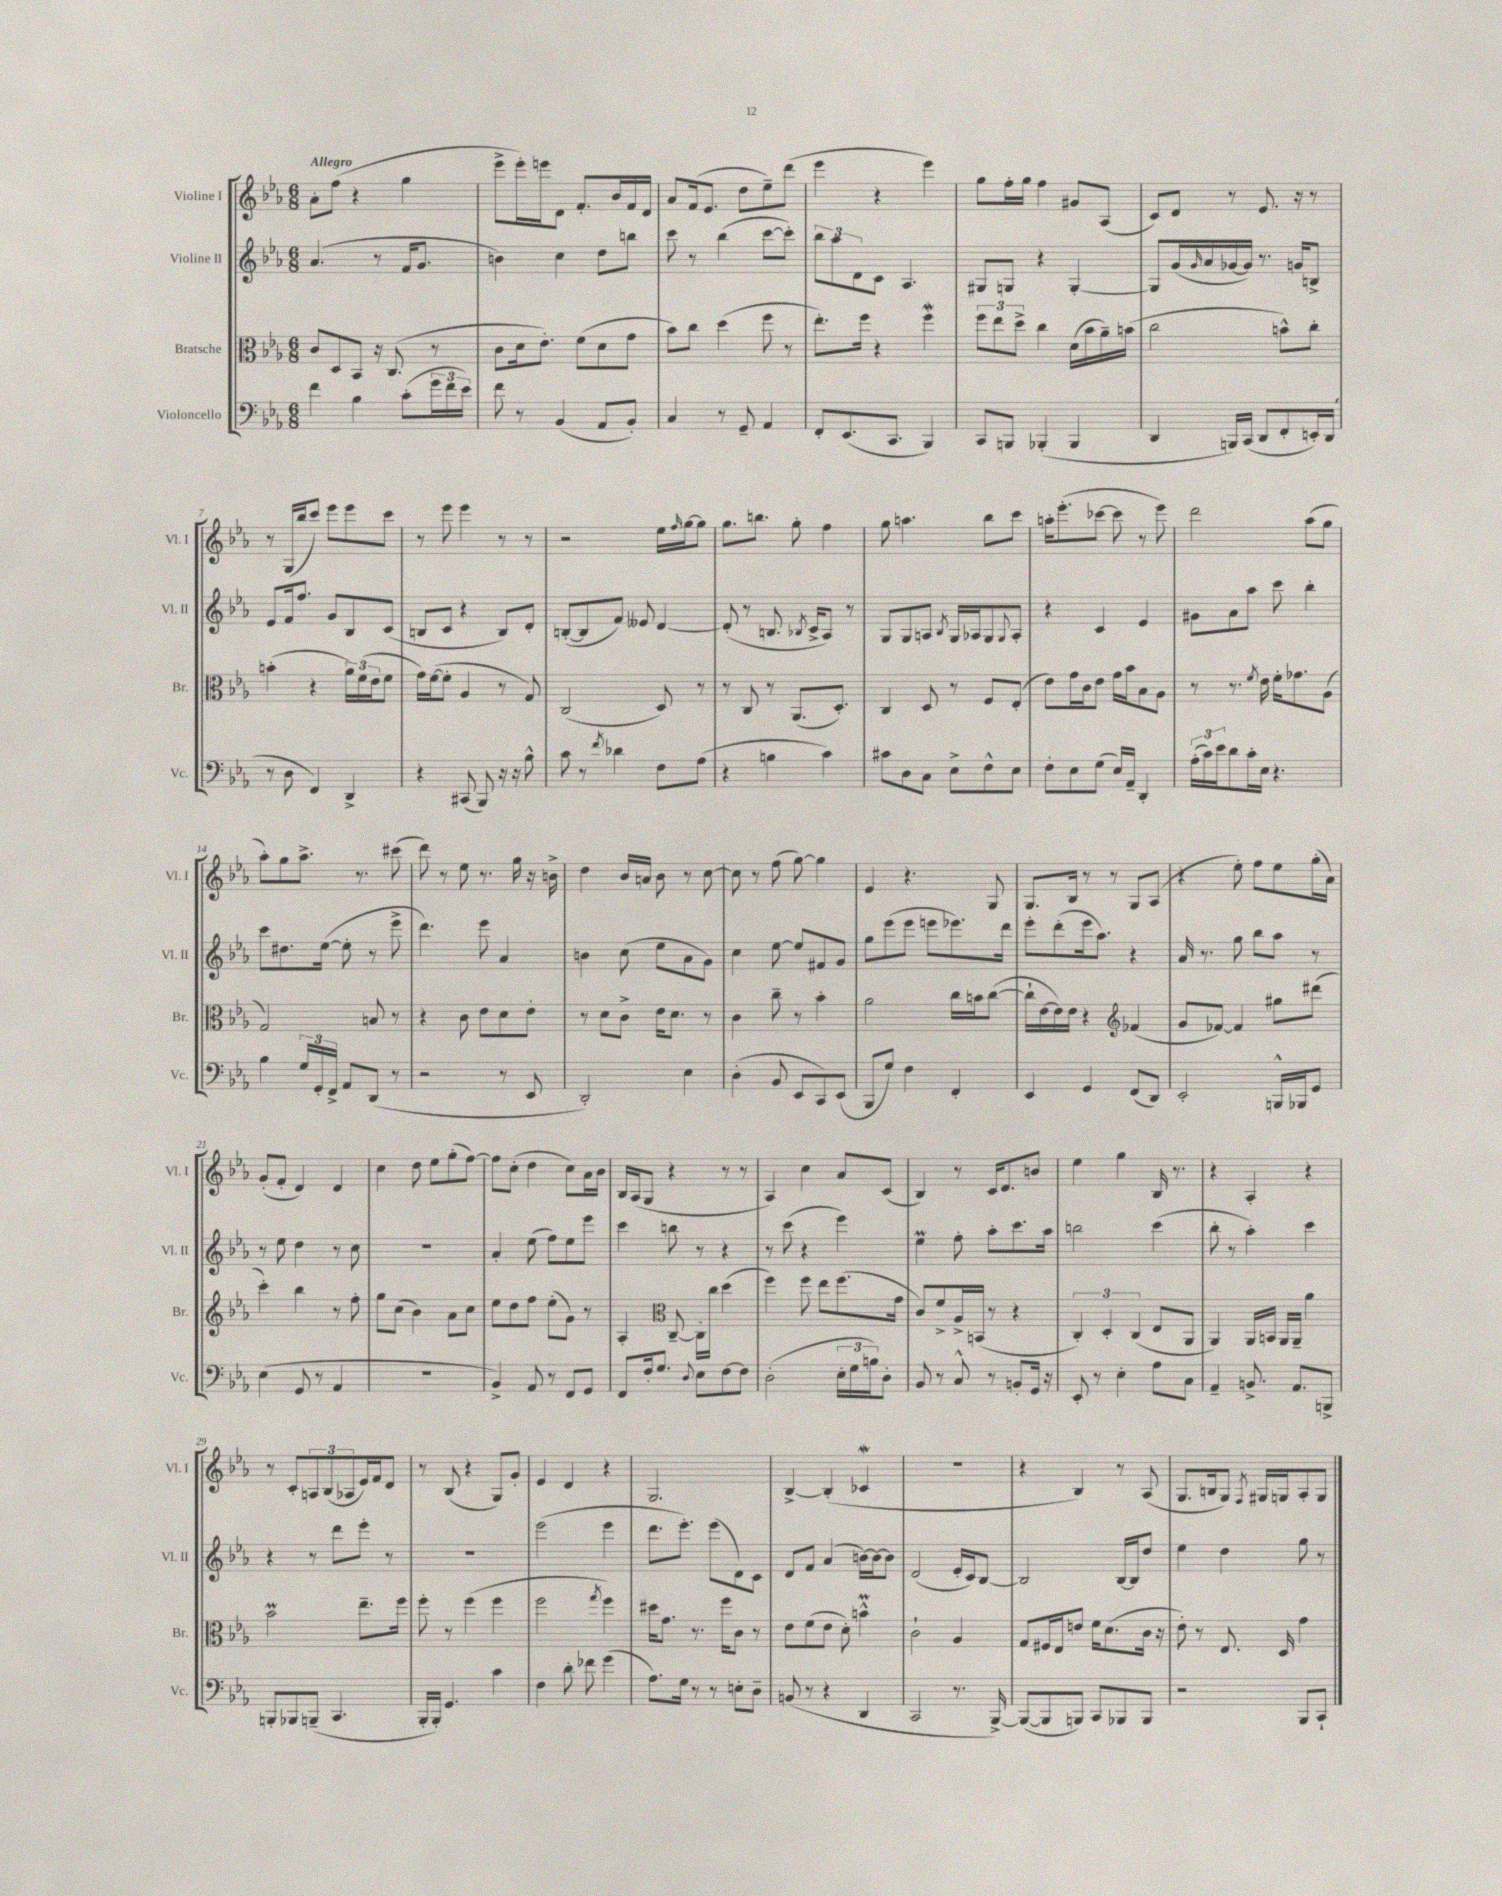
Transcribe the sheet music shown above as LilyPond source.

<<
\new StaffGroup <<
\new Staff = "s0" \with { instrumentName = "Violine I" shortInstrumentName = "Vl. I" } {
    \clef treble \key ees \major \numericTimeSignature \time 6/8 \tempo "Allegro"
    aes'8-. f''8( r4 g''4 |
    ees'''8-> ees'''16-.) e'''16 d'8 f'8.-. bes'16 f'16 d'16 |
    aes'8 f'16( ees'8. d''8 ees''8--) d'''8( |
    ees'''4 r4 ees'''4) |
    g''8 f''16-. g''16 f''4 gis'8 aes8( |
    c'8) d'8 r8 ees'8. r16 r8 |
    r8 g16( bes''16 c'''8) ees'''8 ees'''8 c'''8 |
    r8 ees'''8 ees'''4 r8 r8 |
    r2 ees''16 \grace { f''16 } g''16~ g''8 |
    g''8. b''8. g''8-. f''4 |
    g''8 a''4. bes''8 c'''8 |
    a''16-. ees'''8.-.( ces'''8~ ces'''8 r8 ees'''8) |
    d'''2 aes''8( g''8 |
    aes''8-.) g''8 aes''8.-> r8. cis'''8( |
    d'''8) r8 ees''8 r8. g''16 r16 b'16-> |
    d''4 bes'16 a'16 bes'8 r8 c''8~ |
    c''8 r8 f''8( g''8~) g''4 |
    ees'4 r4. g8 |
    g8. bes16 r8 r8 g8 aes8( |
    r4 ees''8-.) f''8 ees''8 g''16-.( aes'16) |
    g'8-.( f'8-. d'4) d'4 |
    c''4 d''8 ees''8 g''8-.( f''8~) |
    f''8 c''8-.( d''4 c''8) aes'16 bes'16 |
    bes16 aes16( g8 r4 r8 r8 |
    aes4) c''4 aes'8 c'8( |
    bes4) r8 c'16 d'8. b'8 |
    ees''4 g''4 bes16 r8. |
    r4 aes4-. r4 |
    r8 c'8-. \tuplet 3/2 { a8 bes8( aes8 } ees'16) f'16 d'8 |
    r8 bes8( r4 g8) g'8-. |
    ees'4 d'4 r4 |
    g2. |
    bes4~-> bes4-.( ces'4\mordent |
    R2. |
    r4 bes4) r8 aes8( |
    g8. b16 g8) \acciaccatura { f8 } gis16 g16 aes8-. g8 \bar "|." |
}
\new Staff = "s1" \with { instrumentName = "Violine II" shortInstrumentName = "Vl. II" } {
    \clef treble \key ees \major \numericTimeSignature \time 6/8
    aes'4.( r8 f'16 g'8. |
    b'4) c''4 d''8 b''8 |
    c'''8 r8 bes''4( c'''8~ c'''8-.) |
    \tuplet 3/2 { bes''8 aes''8 d'8 } c'8 aes4. |
    gis8 g8 r4 g4~-. |
    g8 g'16( \grace { g'16 } aes'16 ges'16~ ges'16) r8. g'16 b8-> |
    ees'8 f'16 f''8. g'8 bes8 c'8( |
    b8 c'8 r4 b8) d'8-. |
    b8~-.( b8 f'8) eeses'8 d'4~ |
    d'8-.( r8 b8. \acciaccatura { bes8 } c'16-> aes8) r8 |
    g8 g8 a8 \acciaccatura { bes8 } g16 aes16 g8 \appoggiatura { g8 } aes8-. |
    r4 c'4 ees'4 |
    gis'8 aes'8 aes''8 c'''8 bes''4-. |
    c'''8 dis''8. ees''16~( ees''8-. r8 ees'''8-> |
    d'''4.) ees'''8 aes'4 |
    b'4 c''8( ees''8 aes'8 g'8) |
    c''4 ees''8~ ees''8 fis'8 g'8 |
    g''8 ees'''8( ees'''8 e'''8 ees'''8.) d'''16 |
    ees'''8-. d'''8-.( ees'''16 aes''8.) r4 |
    aes'16 r8. g''8 bes''8 aes''8 r8 |
    r8 ees''8 d''4 r8 c''8 |
    R2. |
    aes'4-. ees''8( f''8) ees''8 ees'''8 |
    c'''4 b''8 r8 r4 |
    r8 c'''8( r4 ees'''4) |
    ees''4\prall f''8-. aes''8-. c'''8. aes''16 |
    b''2 c'''4( |
    bes''8-. r8 aes''4-.) c'''4 |
    r4 r8 d'''8 ees'''8-. r8 |
    R2. |
    ees'''2( ees'''4 |
    d'''8. ees'''8.-.) ees'''8( d'8) c'8 |
    d'8 f'8 aes'4( b'16~) b'16~ b'8 |
    d'2( ees'16-. c'16) bes8~ |
    bes2 bes16~ bes16 d''8 |
    ees''4 d''4 g''8 r8 \bar "|." |
}
\new Staff = "s2" \with { instrumentName = "Bratsche" shortInstrumentName = "Br." } {
    \clef alto \key ees \major \numericTimeSignature \time 6/8
    c'8 d8 bes,8 r16 c8.( r8 |
    c'8 d'16 ees'8.-.) f'8( d'8 g'8 |
    bes'8) c''8 d''4( f''8 r8 |
    ees''8.-.) f''16 r4 f''4\mordent |
    \tuplet 3/2 { f''8 ees''8 d''8-> } c''4 d'16( bes'16 aes'16--) b'16( |
    c''2 b'8-^) c''8-. |
    b'4-.( r4 \tuplet 3/2 { aes'16) f'16( ees'16 } f'8 |
    g'16) f'16~( f'8-. aes4 r8 g8) |
    c2( d8) r8 |
    r8 c8 r8 aes,8.( d8.-.) |
    c4 d8 r8 f8 ees8-.( |
    ees'8) g'16 c'16 ees'8 g'16 bes'16 bes8 aes8 |
    r8 r8. \acciaccatura { f'8 } ees'16 f'16-. ges'8. aes8( |
    g2) b8 r8 |
    r4 c'8 ees'8 d'8 ees'8-. |
    r8 d'8 c'8-> ees'16 d'8. r8 |
    c'4 c''8-- r8 bes'4-. |
    aes'2 c''16 b'16 c''8~( |
    c''16-! ees'16~ ees'16) ees'16 r4 \clef treble fes'4( |
    g'8 fes'8~) fes'4 gis''8 dis'''8( |
    c'''4-.) bes''4 r8 f''8-. |
    g''8 c''8( bes'4) aes'8 c''8 |
    ees''8 d''8 f''8 ees''8-.( g'8) r8 |
    aes4-. \clef alto c8~-- c16-. c''16 d''4( |
    f''4) f''8 ees''8 f''8.( g'16 |
    c'8) f'8-> aes16-> b,16( r8 r4 |
    \tuplet 3/2 { c4-.) d4-. c4( } ees8 aes,8 |
    aes,4) aes,16 b,16 aes,16 aes,16-- aes'4 |
    bes'2\prall ees''8.-- f''16 |
    f''8-. r8 f''4( f''4 |
    f''2 \acciaccatura { g''8 } f''4) |
    dis''16 g'8. r8. f''16 c'8 r8 |
    ees'8 f'8( ees'8 d'8-.) b'4-^\prall |
    c'2-! aes4 |
    g8 fis16 ees16 e'8 f'16 d'8.( c'16 r16 |
    ees'8-.) r8 ees8. d16 g'4 \bar "|." |
}
\new Staff = "s3" \with { instrumentName = "Violoncello" shortInstrumentName = "Vc." } {
    \clef bass \key ees \major \numericTimeSignature \time 6/8
    f'4 bes4 c'8-.( \tuplet 3/2 { g'16 f'16 ees'16) } |
    f'8 r8 bes,4( aes,8 bes,8-.) |
    c4 r8 g,8-- aes,4 |
    f,8-. ees,8.( c,8. bes,,4) |
    c,8 b,,8 bes,,4-.( bes,,4 |
    d,4 b,,16) c,16( d,8 f,8-. e,16-.) d,16( |
    r8 d8 f,4) d,4-> |
    r4 cis,8( bes,,8) r16 r16 bes8-^ |
    c'8 r8 \acciaccatura { f'8 } des'4 f8 aes8( |
    r4 b4 c'4) |
    cis'8 d8 c8 ees8-> f8-^ ees8 |
    f8-. ees8 g8( ees16) aes,16-- d,4-. |
    \tuplet 3/2 { aes16-.( c'16) ees'16 } d'8 c'16-. ees16 r4. |
    bes4 \tuplet 3/2 { g16 g,16-. f,16-> } aes,8 d,8( r8 |
    r2 r8 ees,8 |
    d,2-.) ees4 |
    d4-.( bes,8 ees,8 c,8) ees,8( |
    bes,,8 g8) f4 f,4-. |
    ees,4 g,4 f,8( d,8) |
    ees,2-. b,,16-^ bes,,16 g,8 |
    ees4( g,8 r8 aes,4 |
    R2. |
    bes,4->) aes,8 r8 f,8 g,8 |
    f,8 f16-. g8. \appoggiatura { d8 } ees8 f8~ f8 |
    d2-.( \tuplet 3/2 { ees16-. g16 b16) } d8-. |
    bes,8 r8 c8-^ r8 b,8-. g,16 r16 |
    ees,8-. r8 ees4-. aes8 c8 |
    aes,4-- b,8.-> aes,8. b,,8-> |
    b,,8-. bes,,8 b,,8--( c,4. |
    bes,,16-. bes,,16-.) g,4. c'4 |
    f4 d'8-. fes'8 g'4( |
    aes8.) g16 r8 r8 e8-. d8-- |
    b,8( r8 r4 d,4 |
    c,2 r8. bes,,16~->) |
    bes,,8~( bes,,8 b,,8) c,8 bes,,8 bes,,8 |
    r2 bes,,8 c,8-! \bar "|." |
}
>>
>>
